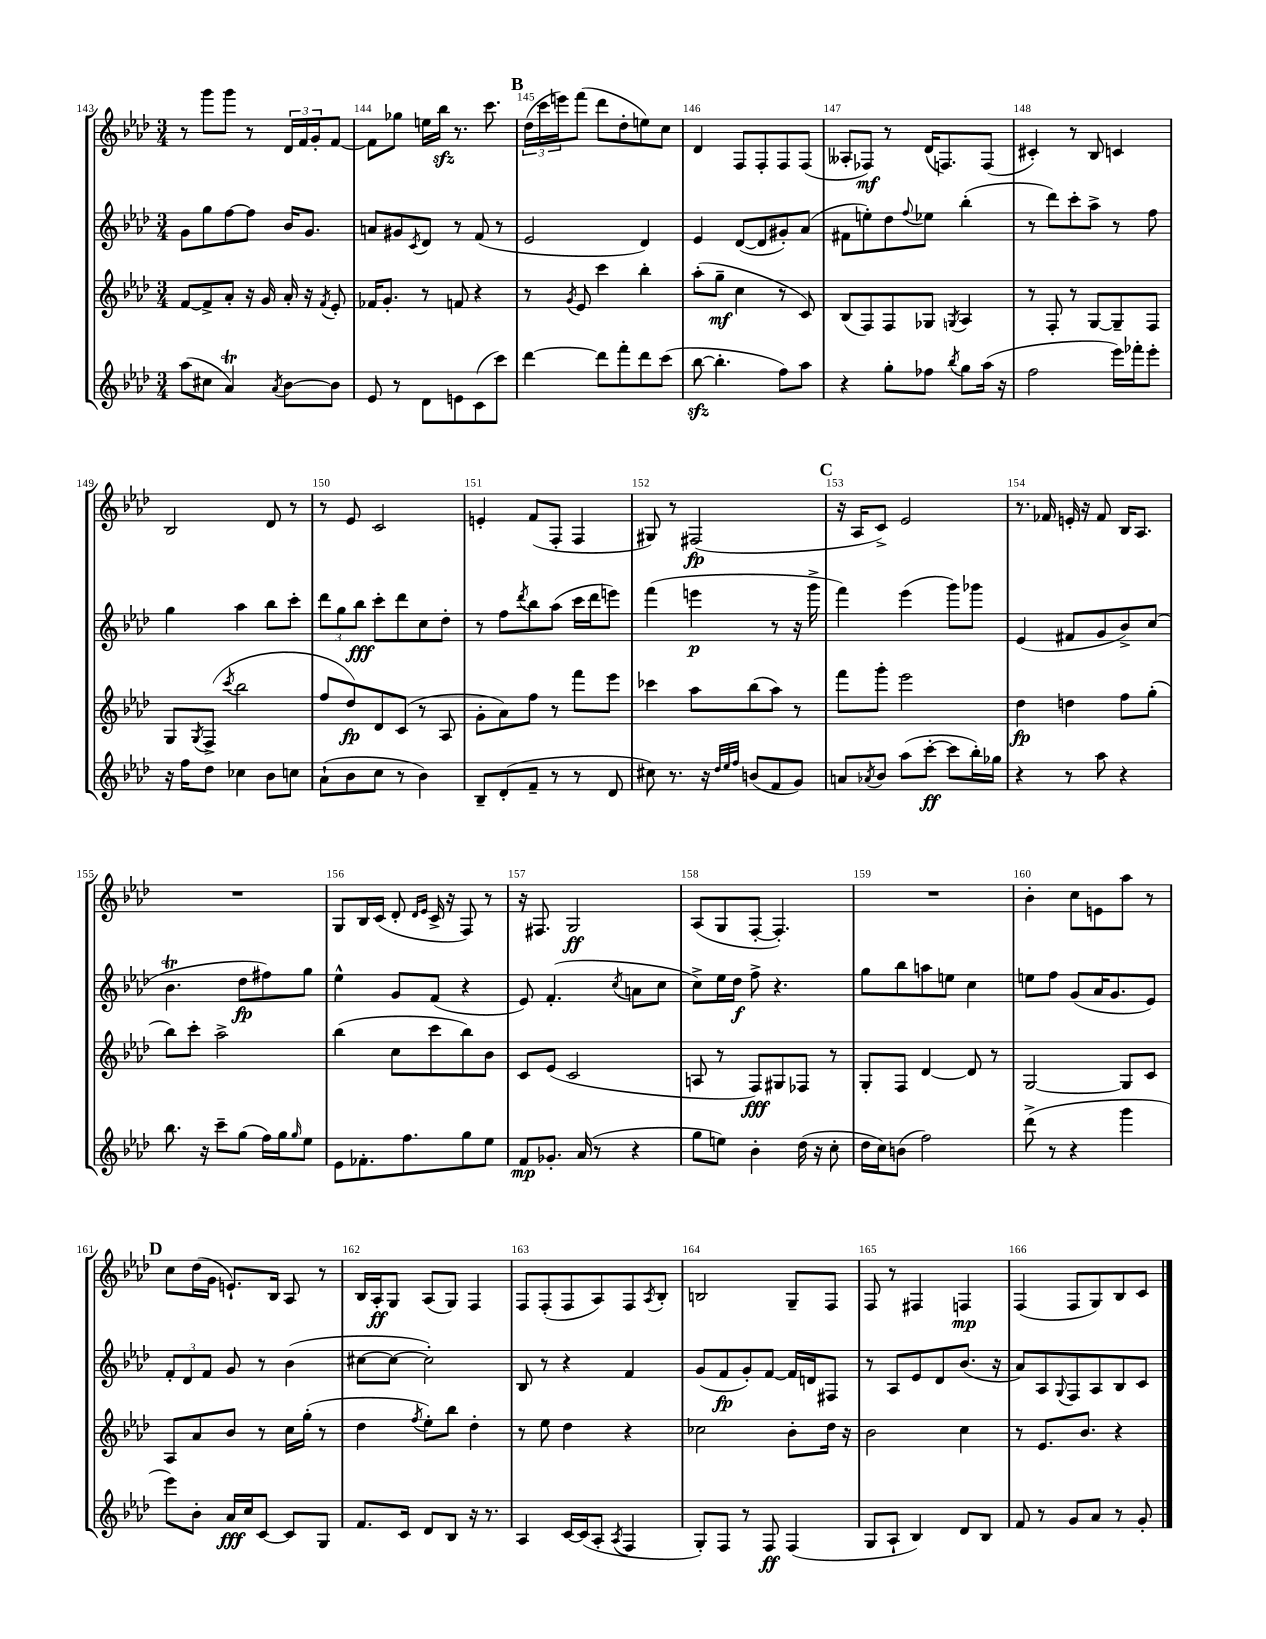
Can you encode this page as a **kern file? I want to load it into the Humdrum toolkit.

**kern	**kern	**kern	**kern
*staff4	*staff3	*staff2	*staff1
*clefG2	*clefG2	*clefG2	*clefG2
*k[b-e-a-d-]	*k[b-e-a-d-]	*k[b-e-a-d-]	*k[b-e-a-d-]
*M3/4	*M3/4	*M3/4	*M3/4
(8aa-\L	[8f/L	8g\L	8r
8cc#\J	8f^/]	8gg\	8ggg\L
4a-/)	8a-'/J	[8ff\	8ggg\J
.	16r	8ff\]J	8r
.	16g/	.	.
8qa-/	.	.	.
[8b-\L	16a-'/	16b-/LK	24d-/LL
.	.	.	24f/
.	16r	8.g/J	.
.	.	.	24g'/J
.	8qf/	.	.
8b-\]J	8e-'/	.	[8f/J
=	=	=	=
8e-/	16f-/LK	8a/L	8f\]L
.	8.g'/J	.	.
8r	.	8g#/	8gg-\J
.	.	8qc/	.
8d-\L	8r	8d-/J	16ee\LL
.	.	.	16bb-\JJ
8e\	8f/	8r	8.r
(8c\	4r	(8f/	.
.	.	.	8.ccc\
8ccc\J)	.	8r	.
=	=	=	=
[4ddd-\	8r	2e-/	(24dd-\LL
.	.	.	24ccc\
.	.	.	24eee\J)
.	8qg/	.	.
.	8e-/	.	(8fff\J
8ddd-\]L	4ccc\	.	8ddd-\L
8fff'\	.	.	8dd-'\
8ddd-\	4bb-'\	4d-/)	8ee\)
(8ccc\J	.	.	8cc\J
=	=	=	=
[8bb-\	(8aa-'\L	4e-/	4d-/
4.bb-'\]	8gg~\J	.	.
.	4cc\	([8d-/L	8F/L
.	.	8d-/]	8F'/
8ff\L)	8r	8g#'/)	8F/
8aa-\J	8c/)	(8a-/J	(8F/J
=	=	=	=
4r	(8B-/L	8f#\L	8A--'/L
.	8F/)	8ee'\)	8F-/J)
8gg'\L	8F/	8dd-\	8r
.	.	8qqff/	.
8ff-\J	8G-/J	8ee-\J	(16d-/LK
.	.	.	8.F/)
8qbb-/	8qG/	.	.
8gg\L	4A-/	(4bb-'\	.
(16aa-\Jk	.	.	(8F/J
16r	.	.	.
=	=	=	=
2ff\	8r	8r	4c#'/)
.	8F'/	8ddd-\L)	.
.	8r	8ccc'\	8r
.	[8G/L	8aa-^\J	8B-/
16eee-\LL)	8G~/]	8r	4c/
16fff-'\J	.	.	.
8eee-'\J	8F/J	8ff\	.
=	=	=	=
16r	8G/L	4gg\	2B-/
16ff\LK	.	.	.
.	8qG/	.	.
8dd-\J	(8F^/J	.	.
.	8qccc/	.	.
4cc-\	2bb-\	4aa-\	.
8b-\L	.	8bb-\L	8d-/
8cc\J	.	8ccc'\J	8r
=	=	=	=
(8a-`\L	8ff/L	12ddd-\L	8r
.	.	12gg\	.
8b-\	8dd-/)	.	8e-/
.	.	12bb-\J	.
8cc\J	8d-/	8ccc'\L	2c/
8r	(8c/J	8ddd-\	.
4b-\)	8r	8cc\	.
.	8A-/	8dd-'\J	.
=	=	=	=
8B-~/L	8g'\L	8r	4e'/
(8d-'/	8a-\)	8ff\L	.
.	.	8qddd-/	.
8f~/J	8ff\J	8bb-\	(8f/L
8r	8r	(8aa-\J	8F'/J
8r	8fff\L	16ccc\LL	4F/
.	.	16ddd-\J	.
8d-/	8eee-\J	8eee\J)	.
=	=	=	=
8cc#\)	4ccc-\	(4fff\	8G#/)
8.r	.	.	8r
.	8aa-\L	4eee\	(2F#/
16r	.	.	.
32qqdd-/LLL	.	.	.
32qqee-/	.	.	.
32qqff/JJJ	.	.	.
(8b/L	(8bb-\	.	.
8f/	8aa-\J)	8r	.
8g/J)	8r	16r	.
.	.	16ggg^\	.
=	=	=	=
8a/L	8fff\L	4fff\)	16r
.	.	.	16A-/LK
8qa-/	.	.	.
8b-/J	8ggg'\J	.	8c^/J)
(8aa-\L	2eee-\	(4eee-\	2e-/
[8ccc'\J	.	.	.
8ccc\]L	.	8ggg\L)	.
16bb-'\L)	.	8ggg-\J	.
16gg-\JJ	.	.	.
=	=	=	=
4r	4dd-\	(4e-/	8.r
.	.	.	16f-/
8r	4dd\	8f#/L	16e'/
.	.	.	16r
8aa-\	.	8g/	8f-/
4r	8ff\L	8b-^/)	16B-/LK
.	.	.	8.A-/J
.	(8gg'\J	(8cc/J	.
=	=	=	=
8.bb-\	8bb-\L)	4.b-\	2.r
.	8ccc'\J	.	.
16r	.	.	.
8ccc~\L	2aa-^\	.	.
(8gg\J	.	8dd-\L	.
16ff\LL)	.	8ff#\)	.
16gg\J	.	.	.
16qqgg/	.	.	.
8ee-\J	.	8gg\J	.
=	=	=	=
8e-\L	(4bb-\	4ee-^^\	8G/L
8.f-'\	.	.	16B-/L
.	.	.	(16c/JJ
.	8cc\L	8g/L	8d-'/
8.ff\	.	.	.
.	.	.	16qqd-/LL
.	.	.	16qqe-/JJ
.	8ccc\	(8f/J	16c^/
.	.	.	16r
8gg\	8bb-\)	4r	8F/)
8ee-\J	8b-\J	.	8r
=	=	=	=
8f/L	8c/L	8e-/)	16r
.	.	.	8.F#/
8.g-'/J	(8e-/J	(4.f'/	.
.	2c/	.	2G/
(16a-/	.	.	.
8r	.	.	.
.	.	8qcc/	.
4r	.	8a\L	.
.	.	8cc\J	.
=	=	=	=
8gg\L	8A/	8cc^\L)	(8A-/L
8ee\J)	8r	16ee-\L	8G/
.	.	16dd-\JJ	.
4b-'\	8F/L)	8ff^\	[8F'/J
.	8G#/	4.r	4.F'/])
(16dd-\	8F-/J	.	.
16r	.	.	.
8cc'\	8r	.	.
=	=	=	=
16dd-\LL	8G'/L	8gg\L	2.r
16cc\J)	.	.	.
(8b\J	8F/J	8bb-\	.
2ff\)	[4d-/	8aa\	.
.	.	8ee\J	.
.	8d-/]	4cc\	.
.	8r	.	.
=	=	=	=
(8ddd-^\	[2G/	8ee\L	4b-'\
8r	.	8ff\J	.
4r	.	(8g/L	8cc\L
.	.	16a-/K	8e\
.	.	8.g/	.
4ggg\	8G/]L	.	8aa-\J
.	8c/J	8e-/J)	8r
=	=	=	=
8eee-\L)	8A-/L	12f'/L	8cc\L
.	.	12d-/	.
8b-'\J	8a-/	.	(16dd-\L
.	.	12f/J	.
.	.	.	16g\JJ
16a-/LL	8b-/J	8g/	8.e`/L)
16cc/J	.	.	.
[8c/J	8r	8r	.
.	.	.	16B-/Jk
8c/]L	16cc\LL	(4b-\	8A-/
.	(16gg'\JJ	.	.
8G/J	8r	.	8r
=	=	=	=
8.f/L	4dd-\	[8cc#\L	16B-/LL
.	.	.	16A-'/J
.	.	8cc#\_J	8G/J
16c/Jk	.	.	.
.	8qff/	.	.
8d-/L	8ee-'\L)	2cc#'\])	(8A-/L
8B-/J	8bb-\J	.	8G/J)
16r	4dd-'\	.	4F/
8.r	.	.	.
=	=	=	=
4A-/	8r	8B-/	8F/L
.	8ee-\	8r	(8F'/
[16c/LL	4dd-\	4r	8F/
(16c/]J	.	.	.
8A-'/J	.	.	8A-/)
8qA-/	.	.	.
4F/	4r	4f/	8F/
.	.	.	8qA-/
.	.	.	8B-'/J
=	=	=	=
8G'/L)	2cc-\	(8g/L	2B/
8F/J	.	8f/	.
8r	.	8g'/)	.
8F/	.	[8f/J	.
(4F/	8b-'\L	16f/]LL	8G~/L
.	.	16d/J	.
.	16dd-\Jk	8F#/J	8F/J
.	16r	.	.
=	=	=	=
8G/L	2b-\	8r	8F/
8A-`/J	.	8A-/L	8r
4B-/)	.	8e-/	4F#/
.	.	8d-/	.
8d-/L	4cc\	(8.b-/J	4F/
8B-/J	.	.	.
.	.	16r	.
=	=	=	=
8f/	8r	8a-/L)	(4F/
8r	8.e-/L	8A-/	.
.	.	8qqG/	.
8g/L	.	8F/	8F/L
.	8.b-/J	.	.
8a-/J	.	8A-/	8G/)
8r	4r	8B-/	8B-/
8g'/	.	8c/J	8c/J
==	==	==	==
*-	*-	*-	*-
